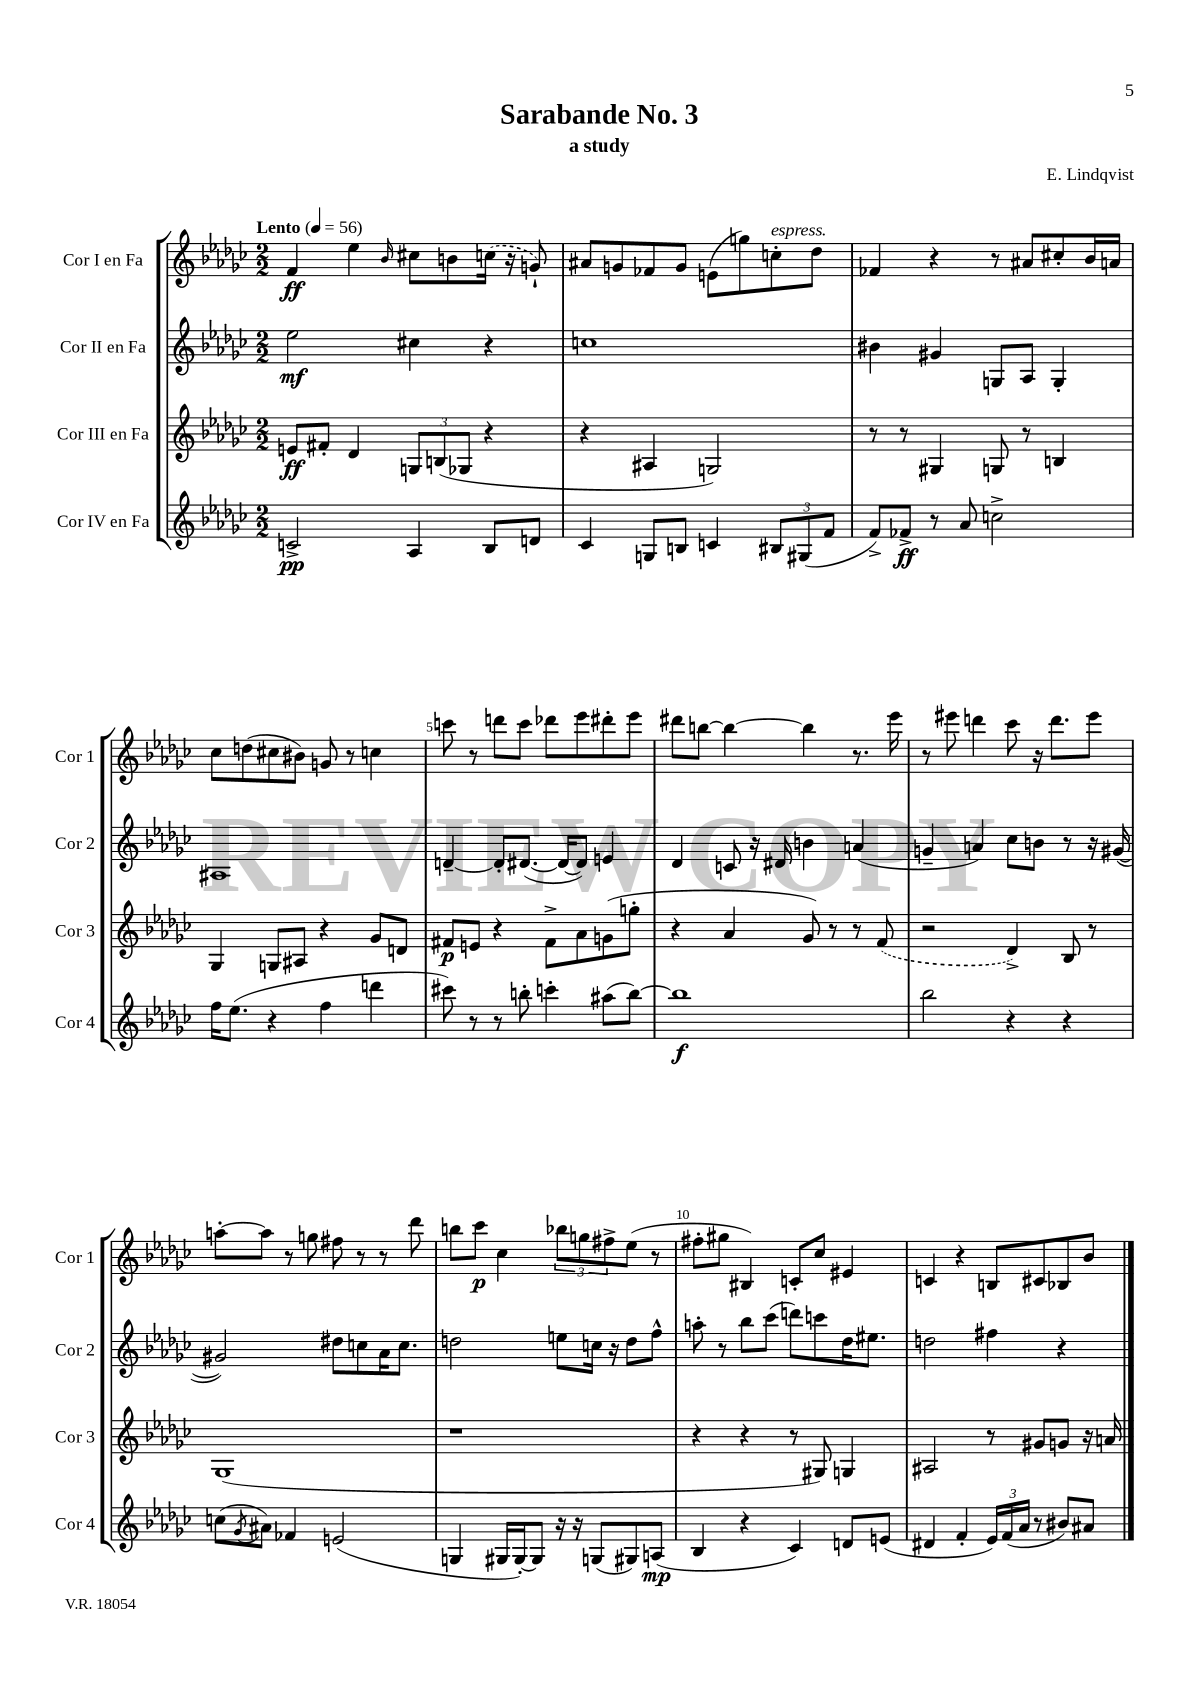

**kern	**kern	**kern	**kern
*staff4	*staff3	*staff2	*staff1
*clefG2	*clefG2	*clefG2	*clefG2
*k[b-e-a-d-g-c-]	*k[b-e-a-d-g-c-]	*k[b-e-a-d-g-c-]	*k[b-e-a-d-g-c-]
*M2/2	*M2/2	*M2/2	*M2/2
*MM56	*MM56	*MM56	*MM56
2c^	8e	2ee-	4f
.	8f#'	.	.
.	4d-	.	4ee-
.	.	.	16qqb-
4A-	12G	4cc#	8cc#
.	(12B	.	.
.	.	.	8b
.	12G-	.	.
8B-	4r	4r	(16cc
.	.	.	16r
8d	.	.	8g`)
=	=	=	=
4c-	4r	1cc	8a#
.	.	.	8g
8G	4A#	.	8f-
8B	.	.	8g
4c	2G)	.	(8e
.	.	.	8gg)
12B#	.	.	8cc'
(12G#	.	.	.
.	.	.	8dd-
12f	.	.	.
=	=	=	=
8f^)	8r	4b#	4f-
8f-^	8r	.	.
8r	4G#	4g#	4r
8a-	.	.	.
2cc^	8G	8G	8r
.	8r	8A-	8a#
.	4B	4G'	8cc#'
.	.	.	16b-
.	.	.	16a
=	=	=	=
16ff	4G-	1A#	8cc-
(8.ee-	.	.	.
.	.	.	(8dd
4r	8G	.	8cc#
.	8A#	.	8b#)
4ff	4r	.	8g
.	.	.	8r
4ddd	8g-	.	4cc
.	8d	.	.
=	=	=	=
8ccc#)	8f#	[4d~	8ccc
8r	8e	.	8r
8r	4r	8d']	8ddd
8bb'	.	([8.d#	8ccc
4ccc'	8f#^	.	8ddd-
.	.	16d#_	.
.	8a-	8d#])	8eee-
(8aa#	(8g	4e	8ddd#'
[8bb)	8gg'	.	8eee-
=	=	=	=
1bb]	4r	4d-	8ddd#
.	.	.	[8bb
.	4a-	8c	4bb_
.	.	16r	.
.	.	16d#	.
.	8g-)	4b	4bb]
.	8r	.	.
.	8r	(4a	8.r
.	(8f	.	.
.	.	.	16eee-
=	=	=	=
2bb-	2r	4g~	8r
.	.	.	8eee#
.	.	4a)	4ddd
4r	4d-^)	8cc-	8ccc-
.	.	8b	16r
.	.	.	8.ddd
4r	8B-	8r	.
.	8r	16r	8eee#
.	.	([16g#	.
=	=	=	=
(8cc	(1G-	2g#])	[8aa'
8qg-	.	.	.
8a#)	.	.	8aa]
4f-	.	.	8r
.	.	.	8gg
(2e	.	8dd#	8ff#
.	.	8cc	8r
.	.	16a-	8r
.	.	8.cc	.
.	.	.	8ddd-
=	=	=	=
4G	1r	2dd	8bb
.	.	.	8ccc-
16G#	.	.	4cc-
[16G#')	.	.	.
8G#]	.	.	.
16r	.	8ee	12bb-
16r	.	.	.
.	.	.	12gg
(8G	.	16cc	.
.	.	.	12ff#^
.	.	16r	.
8G#)	.	8dd	(8ee-
(8A	.	8ff^^	8r
=	=	=	=
4B-	4r	8aa'	8ff#'
.	.	8r	8gg#
4r	4r	8bb-	4B#)
.	.	(8ccc-	.
4c-)	8r	8ddd)	8c'
.	8G#)	8ccc	8cc-
8d	4G	16dd-	4e#
.	.	8.ee#	.
(8e	.	.	.
=	=	=	=
4d#	2A#	2dd	4c
4f'	.	.	4r
24e-)	8r	4ff#	8B
(24f	.	.	.
24a-	.	.	.
8r	8g#	.	8c#
8b#)	8g	4r	8B-
8a#	16r	.	8b-
.	16a	.	.
==	==	==	==
*-	*-	*-	*-
